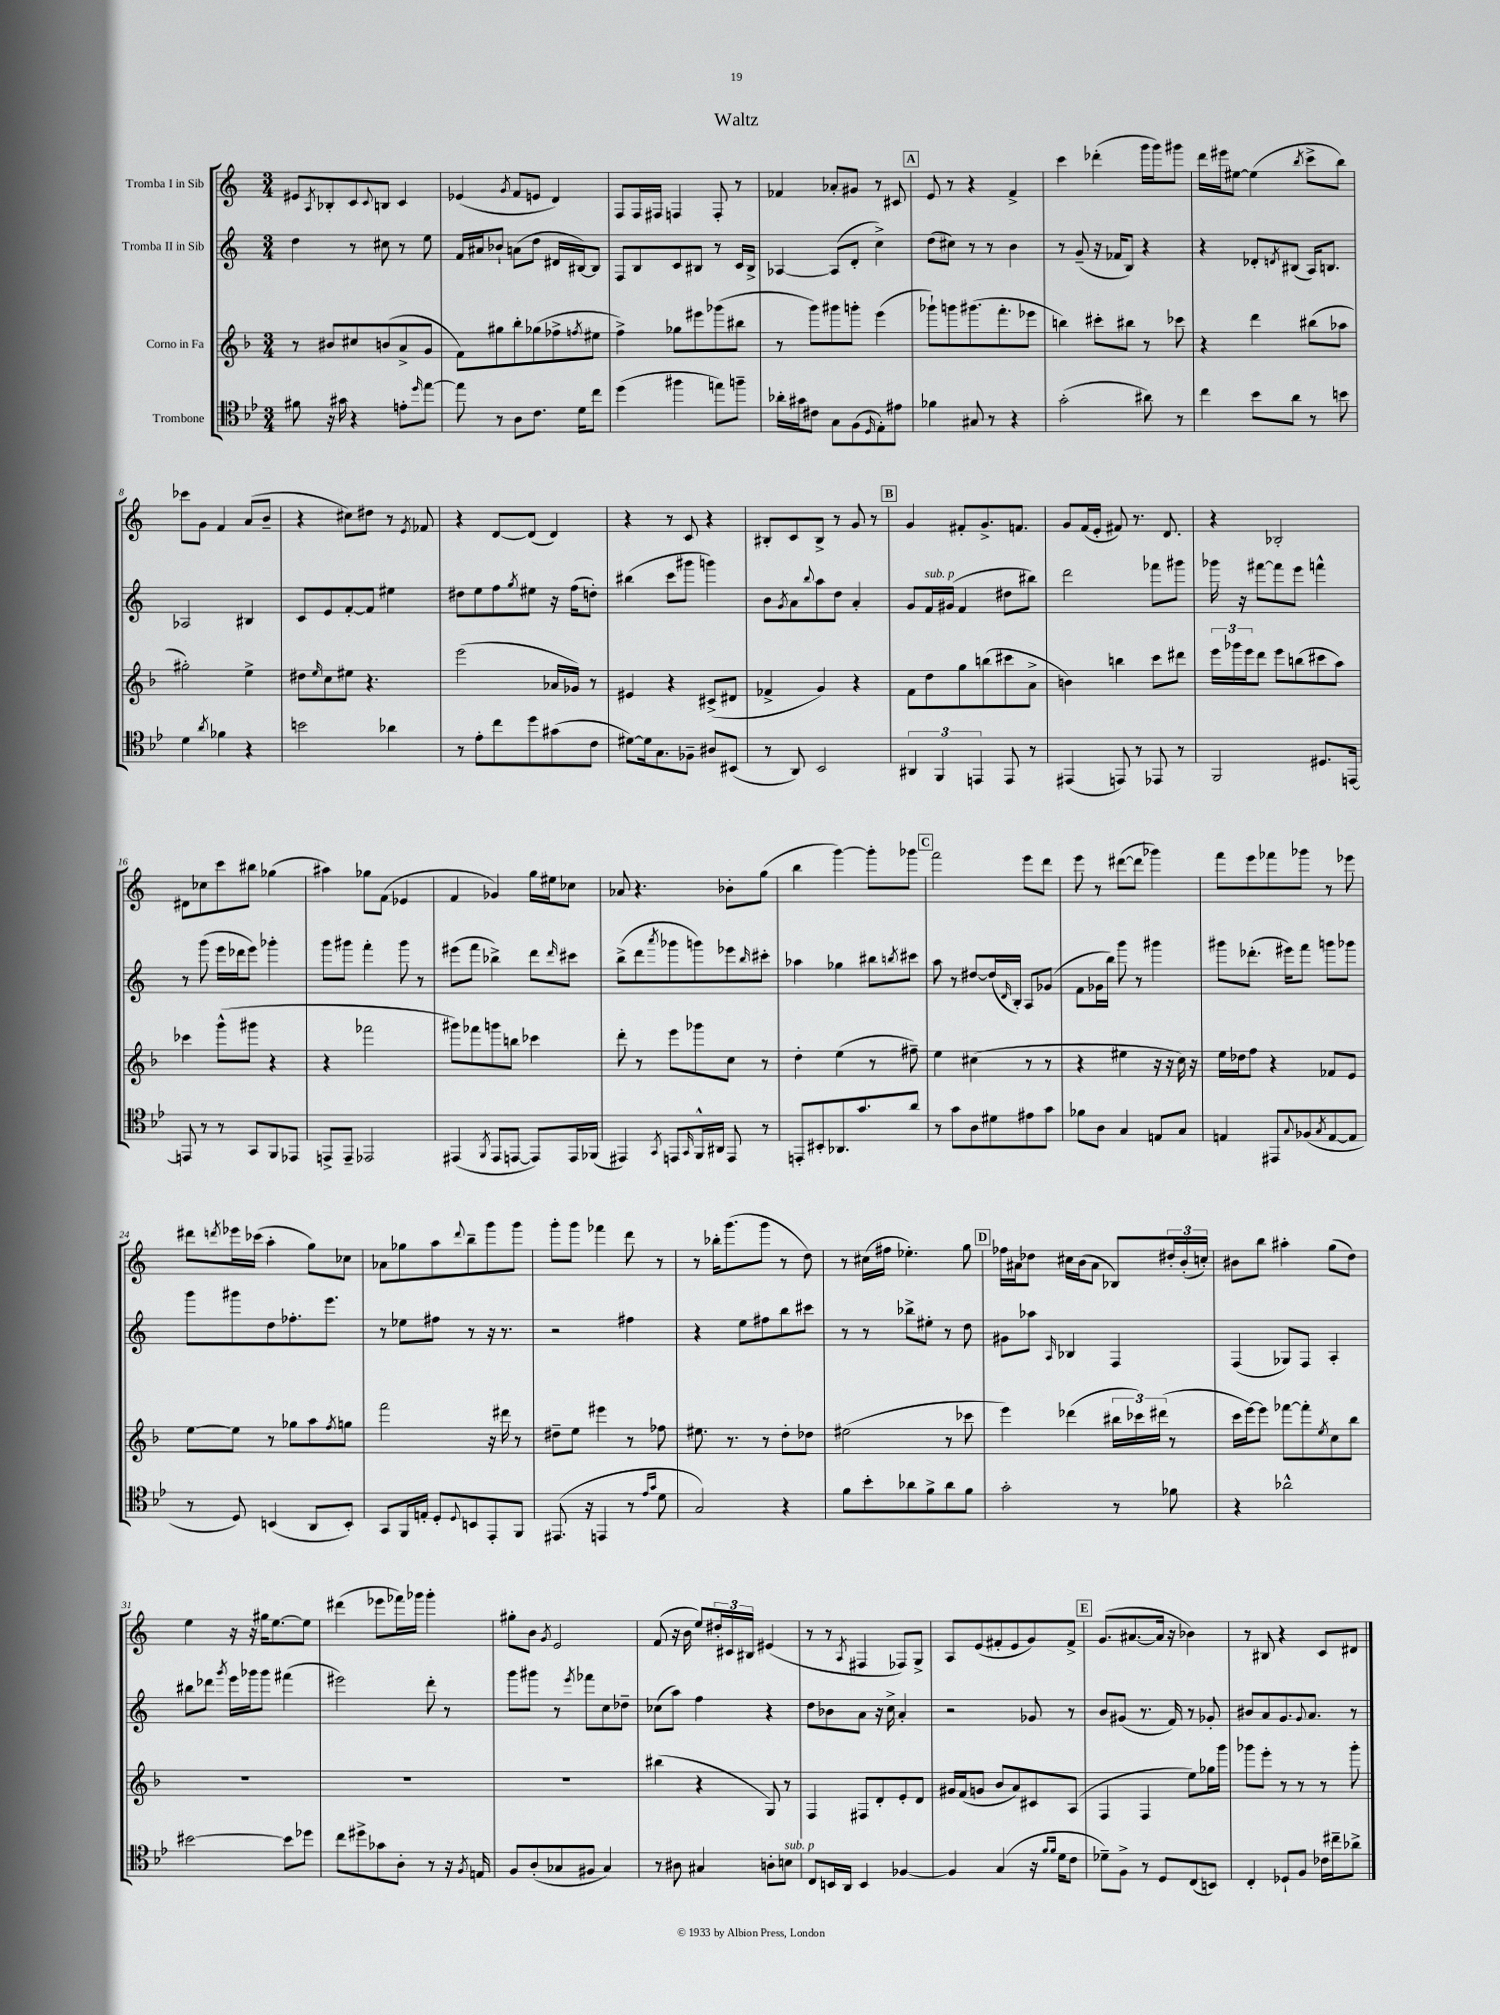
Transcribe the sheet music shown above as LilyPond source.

\header { title = "Waltz" }
<<
\new StaffGroup <<
\new Staff = "s0" \with { instrumentName = "Tromba I in Sib" } {
    \clef treble \key c \major \numericTimeSignature \time 3/4
    eis'8 \acciaccatura { a8 } bes8-. c'8 \appoggiatura { c'8 } b8 c'4 |
    ees'4( \acciaccatura { g'8 } f'8 e'8 d'4) |
    f8 f16 fis16 f4 f8-. r8 |
    fes'4 aes'8-. gis'8 r8 cis'8 |
    \mark \markup { \box "A" } e'8 r8 r4 f'4-> |
    c'''4 des'''4-.( g'''16 g'''16) gis'''8 |
    d'''16 eis'''16 eis''8~ eis''4( \acciaccatura { b''8 } c'''8-> b''8) |
    ces'''8 g'8 f'4 a'8( b'8-- |
    r4 cis''8) dis''8 r8 \acciaccatura { e'8 } fes'8 |
    r4 d'8~ d'8( d'4) |
    r4 r8 c'8 r4 |
    bis8-. c'8 bis8-> r8 g'8 r8 |
    \mark \markup { \box "B" } g'4 fis'8-. g'8.-> f'8. |
    g'8 f'16( e'16-. fis'8) r8. d'8. |
    r4 bes2-. |
    dis'8 ces''8 c'''8 bis''8 ges''4( |
    ais''4) ges''8 f'8( ees'4 |
    f'4 ges'4) g''16 eis''16 ces''8 |
    aes'8 r4. bes'8-. g''8( |
    b''4 g'''4~) g'''8-. ges'''8 |
    \mark \markup { \box "C" } f'''2 e'''8 d'''8 |
    e'''8 r8 dis'''8~( dis'''8 ges'''4) |
    f'''8 e'''8 fes'''8 ges'''8 r8 ees'''8 |
    dis'''8 \acciaccatura { d'''8 } ees'''16 ces'''16( a''4-. g''8) ces''8 |
    aes'8 ges''8 a''8 \appoggiatura { d'''8 } b''8-- g'''8 g'''8 |
    g'''8-. g'''8 fes'''4 d'''8 r8 |
    r8 bes''16-. g'''8.( g'''8 r8 d''8) |
    r8 cis''16( fis''16 ees''4.-.) g''8 |
    \mark \markup { \box "D" } fes''16 ais'16 des''8 cis''16 b'16( ais'8 bes8) \tuplet 3/2 { dis''16-. b'16-.( c''16-.) } |
    bis'8 b''8 ais''4-. g''8( d''8) |
    e''4 r16 r16 gis''16 e''8.~ e''8 |
    dis'''4( ees'''8 fes'''16) ges'''16 ges'''4-. |
    gis''8-. b'8 \acciaccatura { g'8 } e'2 |
    f'8( r16 b'16 e''8) \tuplet 3/2 { dis''16-. cis'16 bis16 } eis'4( |
    r8 r8 \acciaccatura { a8 } fis4 fes8) g8-> |
    a8 e'8( fis'8-. e'8 g'8) fis'8-> |
    \mark \markup { \box "E" } g'8.( ais'8.~ ais'16 r16 bes'4) |
    r8 bis8 r4 c'8 dis'8 \bar "|." |
}
\new Staff = "s1" \with { instrumentName = "Tromba II in Sib" } {
    \clef treble \key c \major \numericTimeSignature \time 3/4
    d''4 r8 cis''8 r8 e''8 |
    f'16 ais'16 bes'8-! a'8( d''8 dis'16 bis16~) bis8 |
    f8 b8 c'8 bis8 r8 c'16 bis16-> |
    aes4~ aes8( d'8-. c''4->) |
    \mark \markup { \box "A" } d''8( cis''8) r8 r8 b'4 |
    r8 g'8--( r16 fes'16 b8) r4 |
    r4 des'8-. \acciaccatura { d'8 } bis8( a16) b8. |
    aes2 bis4 |
    c'8 e'8 f'8~-. f'8 eis''4 |
    dis''8 e''8 f''8 \acciaccatura { g''8 } eis''8 r16 f''16( d''8-.) |
    bis''4( c'''8 gis'''8 g'''4) |
    b'8 \acciaccatura { g'8 } a'8 \appoggiatura { b''8 } a''8 d''8 a'4-. |
    \mark \markup { \box "B" } g'8 f'16^\markup { \italic "sub. p" } gis'16( f'4 dis''8 bis''8) |
    d'''2 fes'''8 gis'''8 |
    ges'''16 r16 fis'''8~ fis'''8 e'''8 f'''4-^ |
    r8 g'''8( e'''16 des'''16 e'''8) ges'''4-. |
    g'''8 gis'''8 f'''4-. gis'''8 r8 |
    eis'''8( f'''8 bes''4->) d'''8 \grace { d'''16 } cis'''8 |
    b''8->( d'''8 \acciaccatura { a'''8 } ges'''8 g'''8) ees'''8 \grace { b''16 } cis'''8-. |
    aes''4 ges''4 bis''8 \acciaccatura { b''8 } cis'''8 |
    \mark \markup { \box "C" } a''8 r8 dis''8~ dis''16( \grace { d'16 } b16-.) a8 ges'8( |
    f'8 ges'16 b''16) g'''8 r8 gis'''4 |
    gis'''8 des'''8.-.( eis'''16) f'''8 g'''8 ges'''8 |
    g'''8 gis'''8 d''8 fes''8.-. e'''8. |
    r8 ees''8 fis''8 r8 r16 r8. |
    r2 fis''4 |
    r4 e''8 fis''8 b''8 cis'''8 |
    r8 r8 bes''8-> eis''8-. r8 d''8 |
    \mark \markup { \box "D" } gis'8 aes''8 \grace { a16 } bes4 f4 |
    f4( ges8) f8 a4-. |
    bis''8 des'''8 \acciaccatura { g'''8 } e'''16 ges'''16 ges'''8 fis'''4( |
    eis'''2) d'''8-. r8 |
    g'''8 gis'''8 r8 \acciaccatura { e'''8 } fes'''8 c''8 des''8-- |
    ces''8( a''8) f''4 r4 |
    d''8 bes'8 a'8 r16 c''16-> a'4-. |
    r2 ges'8 r8 |
    \mark \markup { \box "E" } b'8 gis'8( r8. f'16) r8 ges'8-. |
    bis'8 a'8 g'8. \appoggiatura { g'8 } a'8. r8 \bar "|." |
}
\new Staff = "s2" \with { instrumentName = "Corno in Fa" } {
    \clef treble \key f \major \numericTimeSignature \time 3/4
    r8 bis'8 cis''8 b'8( a'8-> g'8 |
    f'8) gis''8 bes''8-. ges''8( fes''8-> \acciaccatura { f''8 } eis''8 |
    f''4->) ges''8 eis'''8 ges'''8( bis''8 |
    r8 g'''8) gis'''8 g'''8-. e'''4( |
    \mark \markup { \box "A" } ges'''8-!) g'''8 gis'''8.( f'''8.-. ees'''8 |
    b''4) cis'''8-. bis''8 r8 ces'''8 |
    r4 d'''4 bis''8( aes''8 |
    gis''2-.) e''4-> |
    dis''8 \grace { e''16 } c''8 eis''8 r4. |
    e'''2( aes'16 ges'16) r8 |
    eis'4 r4 cis'8->( dis'8 |
    fes'4-> g'4) r4 |
    \mark \markup { \box "B" } f'8 d''8 g''8 b''8( cis'''8 a'8-> |
    b'4) b''4 c'''8 dis'''8 |
    \tuplet 3/2 { e'''16 ges'''16 e'''16 } d'''8 e'''8 b''8( cis'''8 a''8) |
    ces'''4 g'''8-^( gis'''8 r4 |
    r4 fes'''2 |
    gis'''8) fes'''8 g'''8 b''8 ces'''4 |
    d'''8-. r8 e'''8 ges'''8 c''8 r8 |
    d''4-. e''4( r8 fis''8--) |
    \mark \markup { \box "C" } e''4 cis''4( r8 r8 |
    r4 eis''4 r16 r16 c''16) r16 |
    e''16 des''16 f''8 r4 fes'8 e'8 |
    e''8~ e''8 r8 ges''8 a''8 \acciaccatura { f''8 } g''8 |
    f'''2 r16 dis'''16 r8 |
    dis''8-- e''8 eis'''4 r8 fes''8 |
    eis''8. r8. r8 d''8-. des''8 |
    eis''2( r8 ces'''8 |
    \mark \markup { \box "D" } e'''4) des'''4( \tuplet 3/2 { bis''16 ces'''16) dis'''16( } r8 |
    c'''16 e'''16~) e'''8 fes'''8~ fes'''8-. \acciaccatura { e''8 } c''8 bes''8 |
    R2. |
    R2. |
    R2. |
    bis''4( r4 g8) r8 |
    f4 fis8 d'8-. e'8-. d'8 |
    gis'16 f'16( g'8 bes'8 a'8) cis'8 a8( |
    \mark \markup { \box "E" } f4 f4 e''8) ges''16 g'''16 |
    ges'''8 e'''8-. r8 r8 r8 ges'''8-. \bar "|." |
}
\new Staff = "s3" \with { instrumentName = "Trombone" } {
    \clef tenor \key bes \major \numericTimeSignature \time 3/4
    fis'8 r16 gis'16 r4 e'8-. \grace { d''16 } ees''8~ |
    ees''8 r8 a8 c'8. d'16 c''8 |
    d''4( fis''4 e''8) f''8-- |
    aes'16-. gis'16 cis'8 g8 f8( \grace { d16 } ees8-.) eis'8 |
    \mark \markup { \box "A" } fes'4 gis8 r8 r4 |
    g'2-.( ais'8) r8 |
    c''4 bes'8 a'8 r8 b'8 |
    d'4 \acciaccatura { a'8 } fes'4 r4 |
    b'2 aes'4 |
    r8 ees'8-. c''8 d''8 gis'8( c'8 |
    dis'8~) dis'16 g8. fes8-- ais8 bis,8( |
    r8 a,8) bes,2 |
    \mark \markup { \box "B" } \tuplet 3/2 { ais,4 f,4 e,4 } e,8 r8 |
    eis,4( e,8) r8 ees,8 r8 |
    f,2 dis8. e,16~ |
    e,8 r8 r8 g,8 f,8 ees,8 |
    e,8-> e,8-- ees,2 |
    eis,4( \acciaccatura { f,8 } eis,8 e,8~ e,8) e,16 fes,16( |
    eis,4) \acciaccatura { g,8 } e,8 \grace { g,16 } f,16-^ ais,16 e,8 r8 |
    e,8-. bis,8-. aes,8. g'8. a'8 |
    \mark \markup { \box "C" } r8 g'8 a8 dis'8 eis'8 g'8 |
    fes'8 a8 g4 e8 g8 |
    e4 eis,8 \appoggiatura { g8 } fes8( \acciaccatura { g8 } e8~ e8 |
    r8 d8) b,4( a,8 b,8-.) |
    g,8 f,16 e16-. d8-. \appoggiatura { d8 } b,8 ees,8-. f,8 |
    eis,8.( r16 e,4 r8 \grace { ees'16 g'16 } d'8 |
    g2) r4 |
    f'8 bes'8-. aes'8 f'8-> aes'8 f'8 |
    \mark \markup { \box "D" } g'2-. r8 fes'8 |
    r4 aes'2-^ |
    bis'2~ bis'8 des''8 |
    c''8 dis''8-> ges'8 a8-. r8 r16 \acciaccatura { f8 } e16 |
    f8 a8-.( ges8 fis8 ges4) |
    r8 ais8 gis4 a8-. b8^\markup { \italic "sub. p" } |
    c8 b,16 a,16 b,4 fes4~ |
    fes4 g4( r16 \grace { f'16 f'16 } d'16 c'8 |
    \mark \markup { \box "E" } des'8--) f8-> r8 d8 c8( b,8) |
    c4-. des8-! f8 ces'16 cis''16-- aes'8-> \bar "|." |
}
>>
>>
